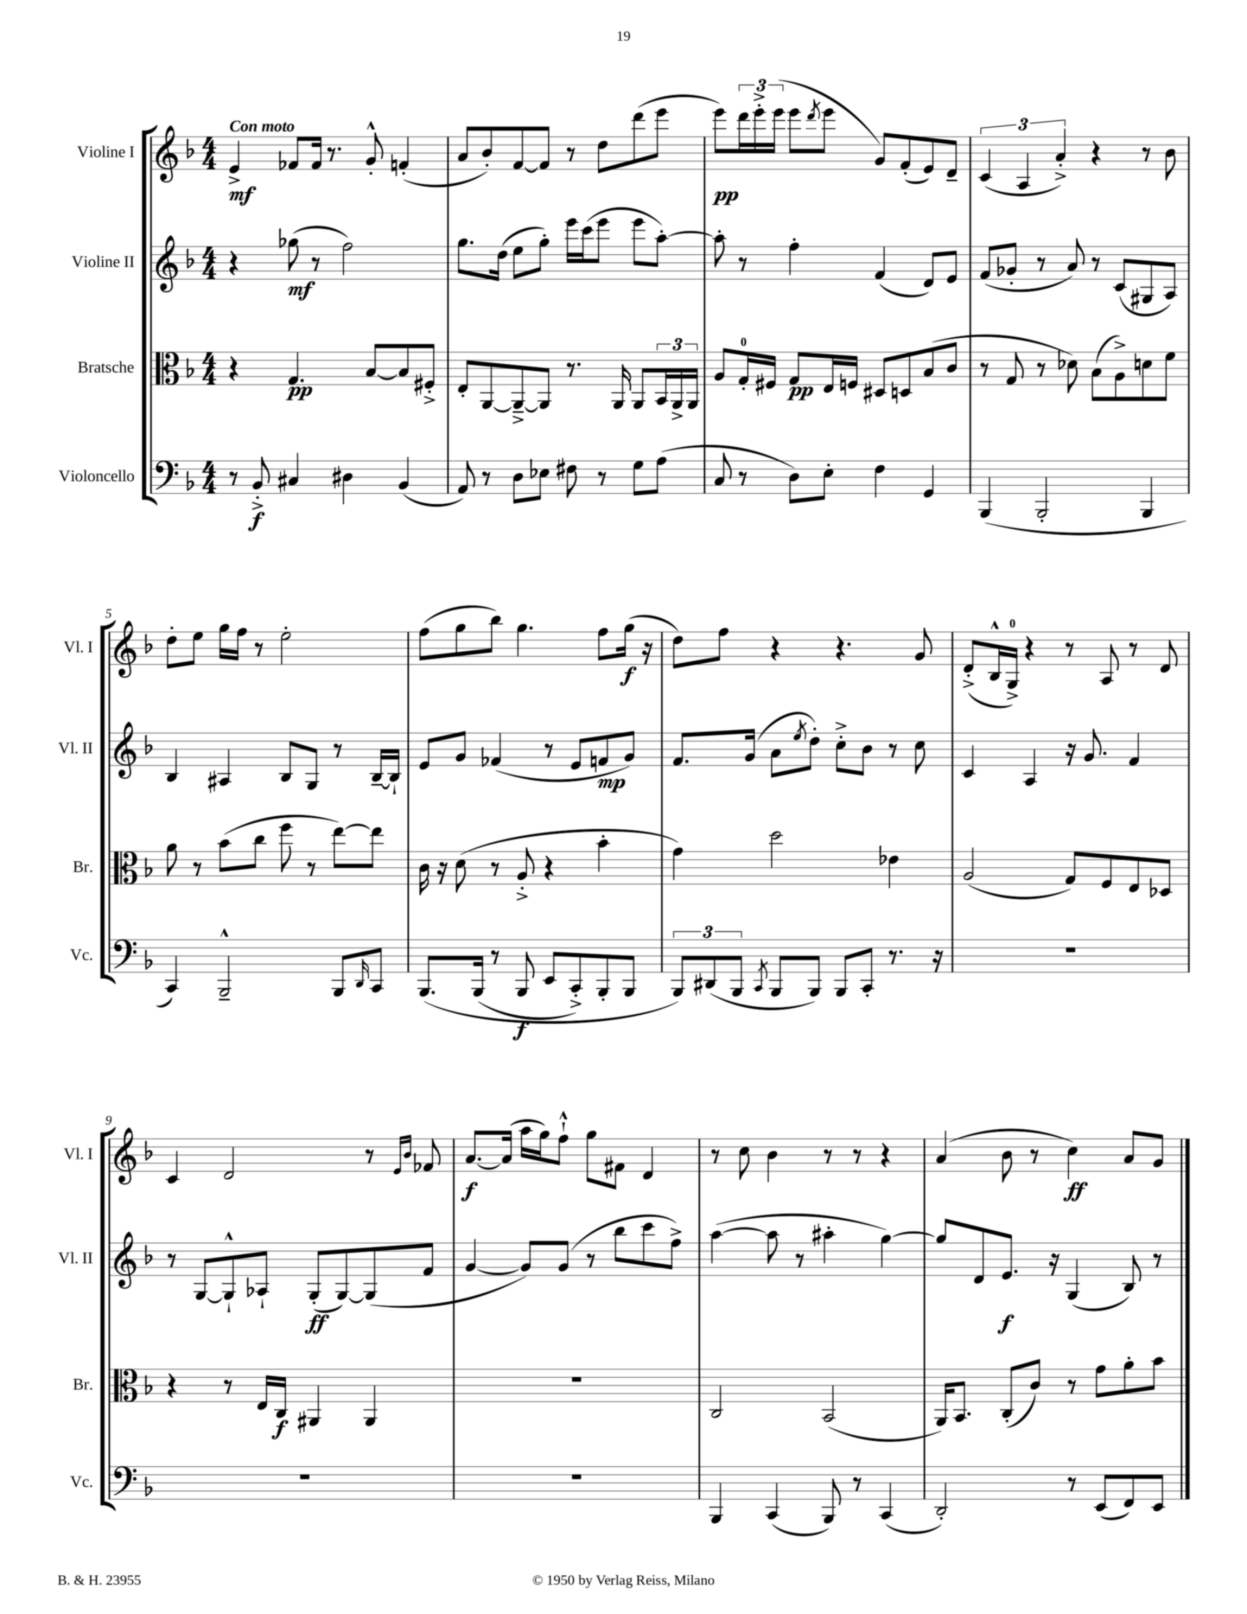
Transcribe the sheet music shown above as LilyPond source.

<<
\new StaffGroup <<
\new Staff = "s0" \with { instrumentName = "Violine I" shortInstrumentName = "Vl. I" } {
    \clef treble \key f \major \numericTimeSignature \time 4/4 \tempo "Con moto"
    e'4->\mf fes'8 fes'16 r8. g'8-.-^ f'4-.( |
    a'8 bes'8-.) f'8~ f'8 r8 d''8 d'''8( e'''8 |
    e'''8\pp) \tuplet 3/2 { d'''16 e'''16-.-> e'''16( } e'''8 \acciaccatura { d'''8 } e'''8 g'8) f'8-.( e'8) d'8-- |
    \tuplet 3/2 { c'4( a4 a'4-.->) } r4 r8 bes'8 |
    d''8-. e''8 g''16 f''16 r8 e''2-. |
    f''8( g''8 bes''8) g''4. f''8 g''16\f( r16 |
    d''8) f''8 r4 r4. g'8 |
    d'8-.->( bes16-^ g16-0->) r4 r8 a8 r8 d'8 |
    c'4 d'2 r8 \grace { e'16 bes'16 } fes'8 |
    a'8.~\f a'16( a''16 g''16) f''8-!-^ g''8 fis'8 d'4 |
    r8 c''8 bes'4 r8 r8 r4 |
    a'4( bes'8 r8 c''4\ff) a'8 g'8 \bar "|." |
}
\new Staff = "s1" \with { instrumentName = "Violine II" shortInstrumentName = "Vl. II" } {
    \clef treble \key f \major \numericTimeSignature \time 4/4
    r4 ges''8\mf( r8 f''2) |
    g''8. d''16( e''8 g''8-.) e'''16 c'''16( e'''8 e'''8 a''8~-.) |
    a''8-. r8 f''4-. f'4( d'8) e'8 |
    f'8( ges'8-. r8 a'8) r8 c'8( gis8 a8) |
    bes4 ais4 bes8 g8 r8 bes16~-- bes16-! |
    e'8 g'8 fes'4( r8 e'8 f'8\mp g'8) |
    f'8. g'16( a'8 \acciaccatura { e''8 } d''8-.) c''8-.-> bes'8 r8 c''8 |
    c'4 a4 r16 g'8. f'4 |
    r8 g8~ g8-!-^ aes8-! g8-.\ff( g8~) g8( f'8 |
    g'4~ g'8) g'8( r8 bes''8 c'''8 f''8->) |
    a''4~( a''8 r8 ais''4-. g''4~) |
    g''8 d'8 e'8.\f r16 g4( bes8) r8 \bar "|." |
}
\new Staff = "s2" \with { instrumentName = "Bratsche" shortInstrumentName = "Br." } {
    \clef alto \key f \major \numericTimeSignature \time 4/4
    r4 g4.\pp bes8~ bes8 fis8-.-> |
    e8-. a,8~ a,8~---> a,8 r8. a,16 a,8 \tuplet 3/2 { bes,16 a,16-> a,16 } |
    a8 g16-0-. fis16 g8\pp e16 f16 dis8 d8 bes8( c'8 |
    r8 g8 r8 des'8) bes8( a8->) d'8 f'8 |
    a'8 r8 bes'8( c''8 f''8 r8 e''8~) e''8 |
    c'16 r16 d'8( r8 a8-.-> r4 bes'4-. |
    g'4) d''2 ees'4 |
    a2( g8) f8 e8 des8 |
    r4 r8 e16 c16\f ais,4 ais,4 |
    R1 |
    c2 bes,2( |
    a,16) bes,8. c8-.( c'8) r8 g'8 a'8-. bes'8 \bar "|." |
}
\new Staff = "s3" \with { instrumentName = "Violoncello" shortInstrumentName = "Vc." } {
    \clef bass \key f \major \numericTimeSignature \time 4/4
    r8 bes,8-.->\f cis4 dis4 bes,4( |
    a,8) r8 d8 ees8 fis8 r8 g8 a8( |
    c8 r8 d8) e8-. f4 g,4 |
    bes,,4( bes,,2-. bes,,4 |
    c,4) bes,,2---^ bes,,8 \grace { d,16 } c,8 |
    bes,,8.\( bes,,16( r8 bes,,8\f e,8 c,8-.->) bes,,8-. bes,,8 |
    \tuplet 3/2 { bes,,8\) dis,8( bes,,8 } \acciaccatura { c,8 } bes,,8 bes,,8) bes,,8 c,8-. r8. r16 |
    R1 |
    R1 |
    R1 |
    bes,,4 c,4( bes,,8) r8 c,4( |
    d,2-.) r8 e,8( f,8) e,8 \bar "|." |
}
>>
>>
